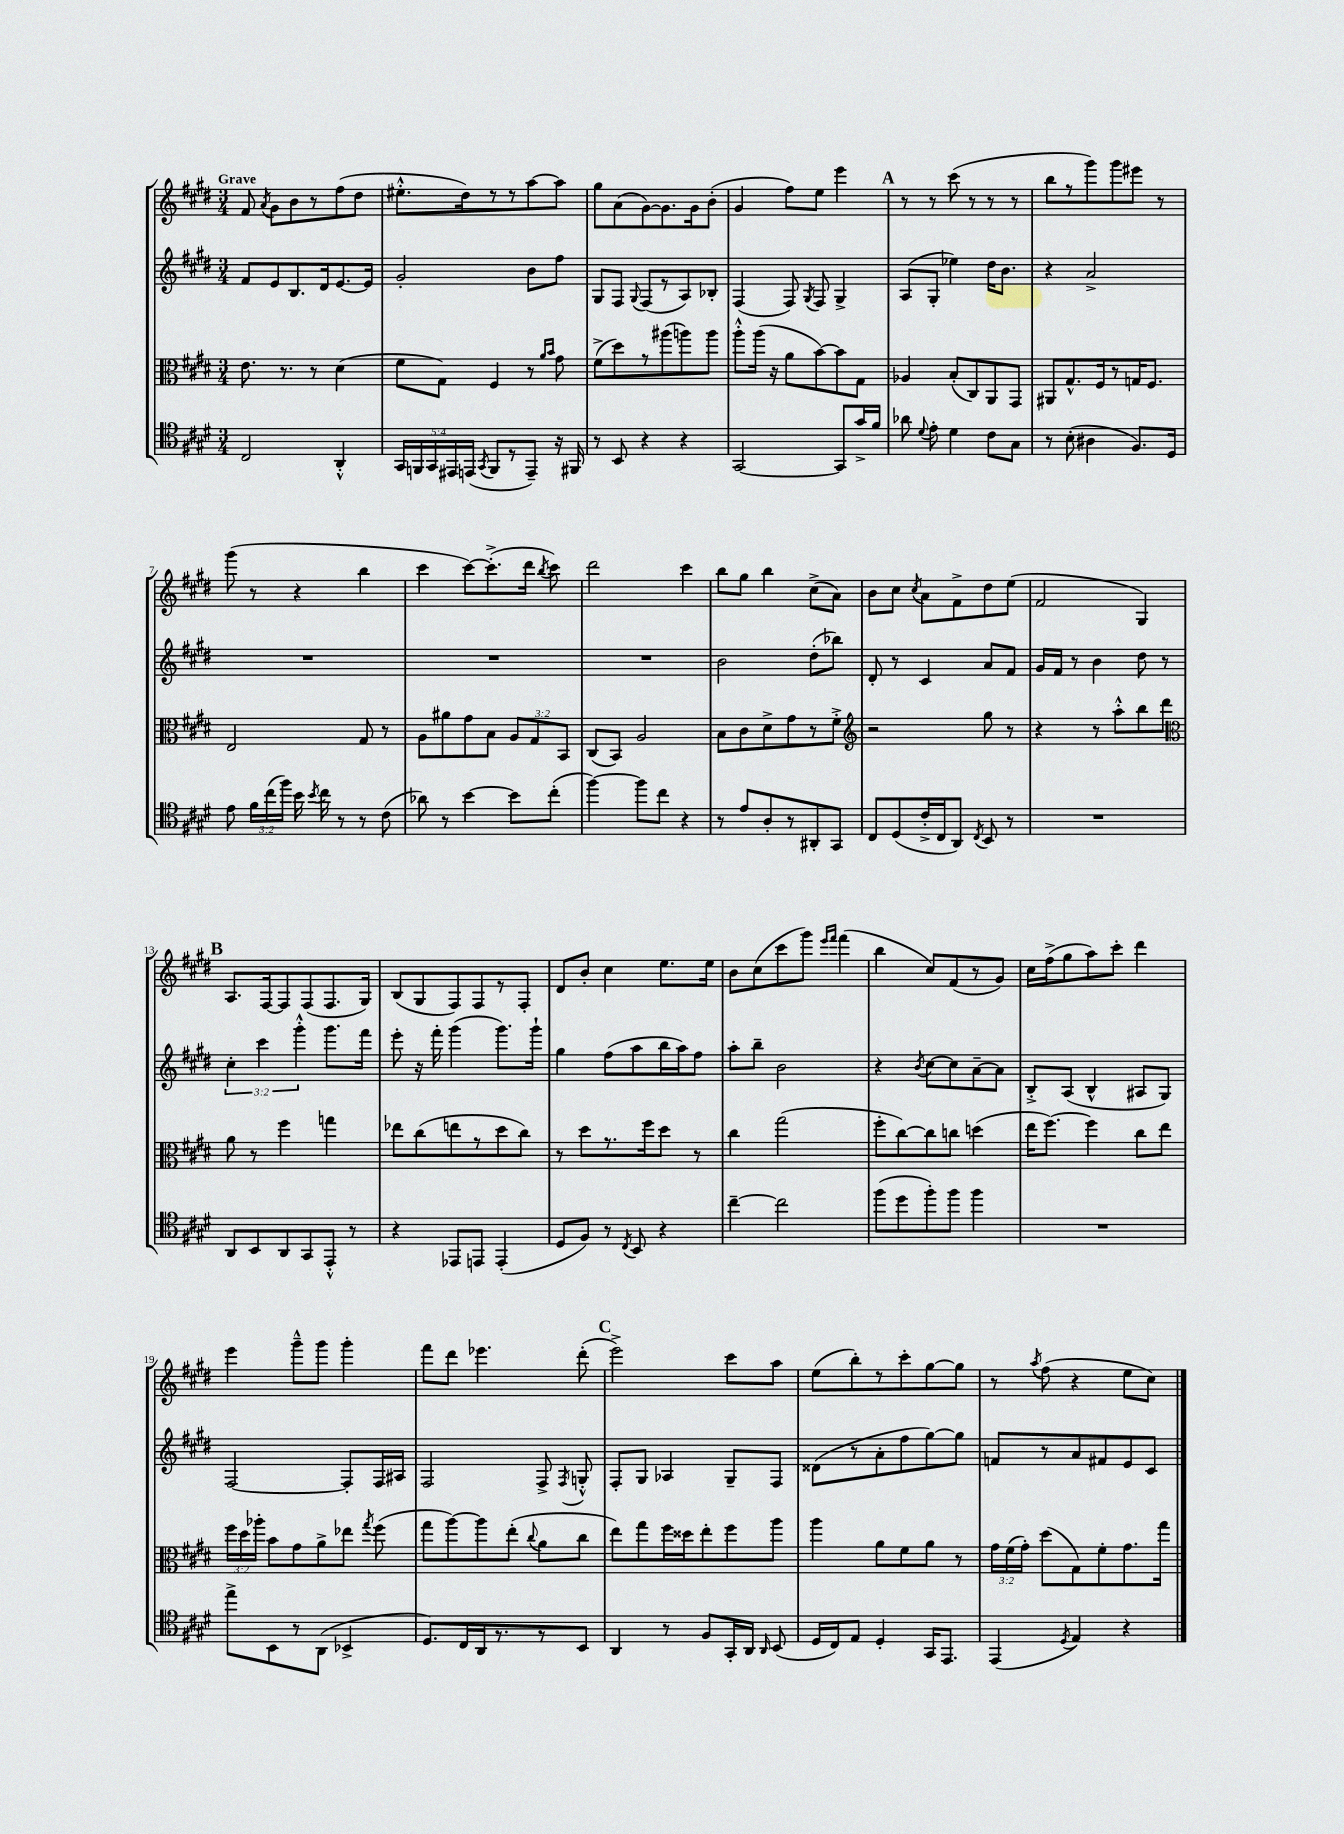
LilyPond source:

<<
\new StaffGroup <<
\new Staff = "s0" {
    \clef treble \key e \major \numericTimeSignature \time 3/4 \tempo "Grave"
    \autoBeamOff fis'8 \acciaccatura { a'8 } gis'8[ b'8 r8 fis''8( dis''8] |
    eis''8.[-.-^ dis''16) r8 r8 a''8~ a''8] |
    gis''8[ a'8( gis'8~) gis'8. gis'16 b'8]-.( |
    gis'4 fis''8[) e''8] e'''4 |
    \mark \markup { \bold "A" } r8 r8 cis'''8( r8 r8 r8 |
    b''8[ r8 gis'''8) gis'''8 eis'''8] r8 |
    gis'''8( r8 r4 b''4 |
    cis'''4 cis'''8[~) cis'''8.-.->( dis'''16] \acciaccatura { b''8 } cis'''8) |
    dis'''2 cis'''4 |
    b''8[ gis''8] b''4 cis''8[->( a'8]) |
    b'8[ cis''8] \acciaccatura { cis''8 } a'8[ fis'8-> dis''8 e''8]( |
    fis'2 gis4) |
    \mark \markup { \bold "B" } a8.[ fis16~ fis8 fis8( fis8. gis16]) |
    b8[( gis8 fis8) fis8 r8 fis8]-. |
    dis'8[ b'8]-. cis''4 e''8.[ e''16] |
    b'8[ cis''8( cis'''8 gis'''8]) \grace { e'''16[ fis'''16] } fis'''4( |
    b''4 cis''8[) fis'8( r8 gis'8]) |
    cis''16[ fis''16->( gis''8 a''8) cis'''8]-. dis'''4 |
    e'''4 gis'''8[---^ gis'''8] gis'''4-. |
    fis'''8[ dis'''8] ees'''4. dis'''8-.( |
    \mark \markup { \bold "C" } e'''2->) cis'''8[ a''8] |
    e''8[( b''8-.) r8 cis'''8-. gis''8~ gis''8] |
    r8 \acciaccatura { a''8 } fis''8( r4 e''8[ cis''8]) \bar "|." |
}
\new Staff = "s1" {
    \clef treble \key e \major \numericTimeSignature \time 3/4 \override Staff.TupletNumber.text = #tuplet-number::calc-fraction-text
    \autoBeamOff fis'8[ e'8 b8. dis'16 e'8.~ e'16] |
    gis'2-. b'8[ fis''8] |
    gis8[ fis8] \appoggiatura { gis8 } fis8[( r8 a8) bes8]-. |
    fis4( fis8) \acciaccatura { gis8 } fis8 gis4-> |
    \mark \markup { \bold "A" } a8[( gis8]-. ees''4) dis''16[ b'8.] |
    r4 a'2-> |
    R2. |
    R2. |
    R2. |
    b'2 dis''8[-.( bes''8]) |
    dis'8-. r8 cis'4 a'8[ fis'8] |
    gis'16[ fis'16] r8 b'4 dis''8 r8 |
    \mark \markup { \bold "B" } \tuplet 3/2 { cis''4-. cis'''4 gis'''4-.-^ } gis'''8.[ fis'''16] |
    e'''8-. r16 fis'''16-. gis'''4( gis'''8.[) gis'''16]-! |
    gis''4 fis''8[( a''8 b''16 a''16) fis''8] |
    a''8[-. b''8]-- b'2 |
    r4 \acciaccatura { b'8 } cis''8[~ cis''8 a'8~-- a'8] |
    b8[-.-> a8]( b4-^ ais8[ gis8]) |
    fis2~ fis8[-. fis16 ais16] |
    fis2 fis8-> \acciaccatura { fis8 } g8-.-^ |
    \mark \markup { \bold "C" } fis8[-. gis8] aes4 gis8[-- fis8] |
    disis'8[( r8 a'8-. fis''8 gis''8~) gis''8] |
    f'8[ r8 a'8 fis'8 e'8 cis'8] \bar "|." |
}
\new Staff = "s2" {
    \clef alto \key e \major \numericTimeSignature \time 3/4 \override Staff.TupletNumber.text = #tuplet-number::calc-fraction-text
    \autoBeamOff e'8. r8. r8 dis'4( |
    fis'8[ gis8]) fis4 r8 \grace { a'16[ b'16] } gis'8 |
    fis'8[->( dis''8) r8 ais''8( a''8) a''8] |
    a''8[-.-^ a''16]( r16 a'8[ b'8~) b'8 gis8] |
    \mark \markup { \bold "A" } aes4 b8[-.( cis8) a,8 gis,8] |
    ais,8[ gis8.-^ fis16 r8 g16 fis8.] |
    e2 gis8 r8 |
    a8[ ais'8 gis'8 b8] \tuplet 3/2 { a8[ gis8 b,8] } |
    cis8[( b,8]) a2 |
    b8[ cis'8 dis'8-> gis'8 r8 fis'8]-.-> |
    \clef treble r2 gis''8 r8 |
    r4 r8 a''8[-.-^ b''8 dis'''8] |
    \mark \markup { \bold "B" } \clef alto a'8 r8 fis''4 g''4 |
    ees''8[ cis''8( e''8 r8 dis''8 cis''8]) |
    r8 dis''8[ r8. fis''16 dis''8] r8 |
    cis''4 gis''2( |
    fis''8[-. cis''8~) cis''8 c''8] d''4( |
    e''16[ fis''8.]~) fis''4 cis''8[ e''8] |
    \tuplet 3/2 { fis''16[ dis''16 aes''16]-. } b'8[ gis'8 a'8-> ees''8] \acciaccatura { gis''8 } fis''8( |
    gis''8[ a''8~) a''8 e''8]-.( \appoggiatura { cis''8 } a'8[ cis''8] |
    \mark \markup { \bold "C" } e''8[) gis''8 fis''16 disis''16 e''8-. fis''8 a''8] |
    a''4 a'8[ fis'8 a'8] r8 |
    \tuplet 3/2 { gis'16[ fis'16( gis'16]-.) } dis''8[( gis8) fis'8-. gis'8. gis''16] \bar "|." |
}
\new Staff = "s3" {
    \clef tenor \key e \major \numericTimeSignature \time 3/4 \override Staff.TupletNumber.text = #tuplet-number::calc-fraction-text
    \autoBeamOff cis2 a,4-.-^ |
    \tuplet 5/4 { gis,16[ f,16 gis,16 eis,16 e,16]( } \acciaccatura { gis,8 } f,8[ r8 e,8]--) r16 fis,16 |
    r8 b,8 r4 r4 |
    gis,2~ gis,8[ gis'16-> fis'16] |
    \mark \markup { \bold "A" } aes'8 \appoggiatura { dis'8 } e'8-. dis'4 cis'8[ gis8] |
    r8 b8-.( ais4 fis8.[) dis16] |
    e'8 \tuplet 3/2 { fis'16[ cis''16( fis''16]) } b'16 \acciaccatura { b'8 } cis''16 r8 r8 cis'8( |
    aes'8) r8 b'4~ b'8[ cis''8]-.( |
    fis''4~) fis''8[ cis''8] r4 |
    r8 e'8[ a8-. r8 ais,8-. gis,8] |
    cis8[ dis8( cis'16-.-> cis16 a,8]) \acciaccatura { cis8 } b,8 r8 |
    R2. |
    \mark \markup { \bold "B" } a,8[ b,8 a,8 gis,8 e,8]-.-^ r8 |
    r4 ees,8[ e,8] e,4-.( |
    dis8[ fis8]) r8 \acciaccatura { cis8 } b,8 r4 |
    cis''4~-- cis''2 |
    fis''8[( dis''8 fis''8-.) fis''8] fis''4 |
    R2. |
    e''8[-> b,8 r8 a,8]( bes,4-> |
    dis8.[) cis16 a,16 r8. r8 b,8] |
    \mark \markup { \bold "C" } a,4 r8 fis8[ gis,16-. a,16] \grace { a,16 } b,8( |
    dis16[ cis16) e8] dis4-. gis,16[ e,8.] |
    e,4( \acciaccatura { dis8 } e4) r4 \bar "|." |
}
>>
>>
